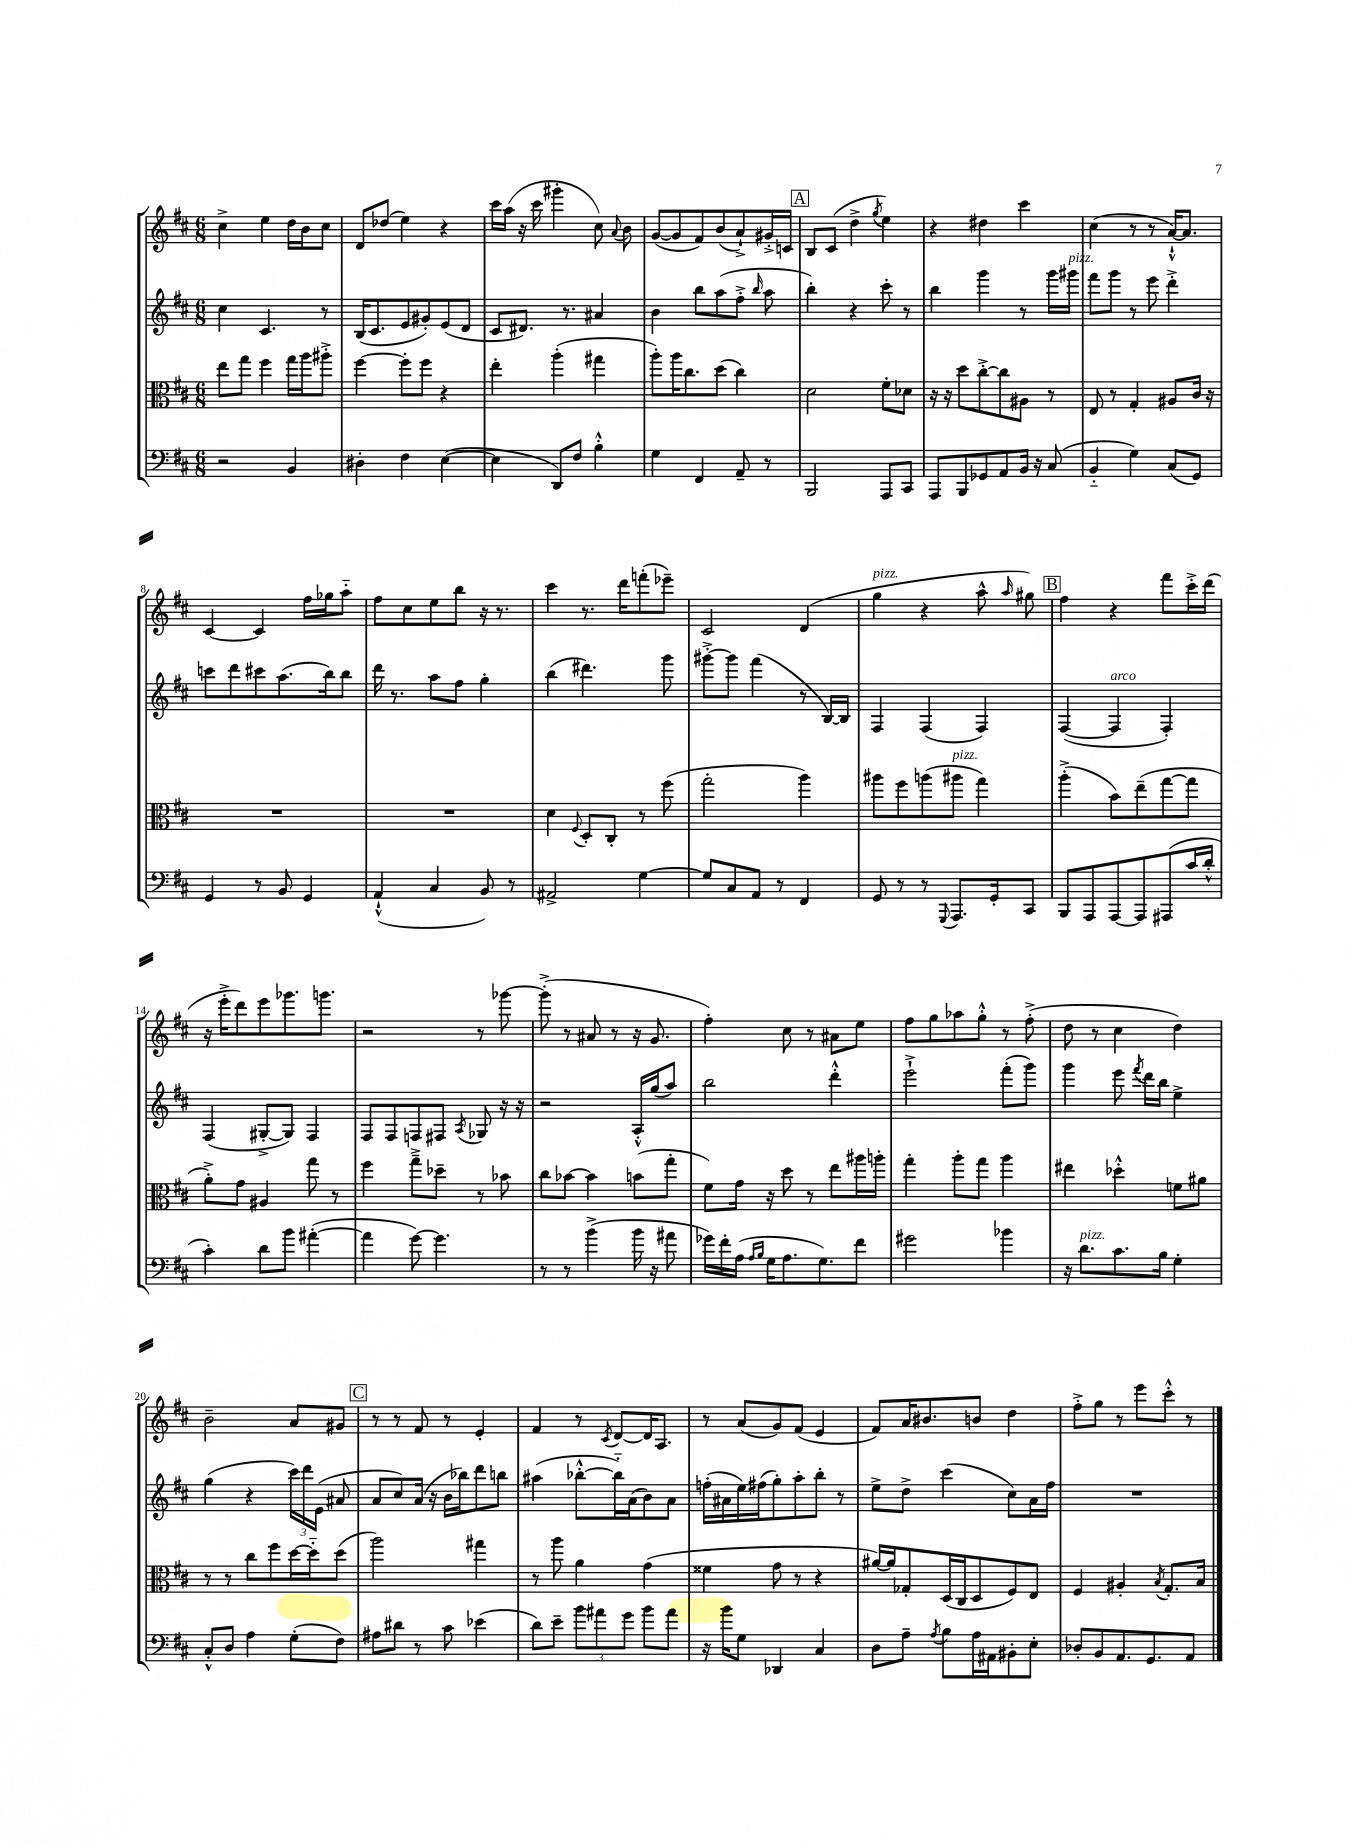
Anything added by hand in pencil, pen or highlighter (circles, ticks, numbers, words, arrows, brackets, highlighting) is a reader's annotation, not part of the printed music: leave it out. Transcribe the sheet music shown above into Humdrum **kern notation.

**kern	**kern	**kern	**kern
*part4	*part3	*part2	*part1
*staff4	*staff3	*staff2	*staff1
*clefF4	*clefC3	*clefG2	*clefG2
*k[f#c#]	*k[f#c#]	*k[f#c#]	*k[f#c#]
*M6/8	*M6/8	*M6/8	*M6/8
=1	=1	=1	=1
2r	8ee\L	4cc#\	4cc#^\
.	8gg\J	.	.
.	4ff#\	4.c#/	4ee\
4BB/	16gg\LL	.	16dd\LL
.	16aa\J	.	16b\J
.	8aa#X'^\J	8r	8cc#\J
=2	=2	=2	=2
4D#X'\	[4ff#\	(16B/KL	8d/L
.	.	8.c#/	.
.	.	.	(8dd-X/J
4F#\	8ff#'\L]	8e/	4ee\)
.	8ff#\J	8g#X'/)	.
([4E\	4r	(8e/	4r
.	.	8d/J	.
=3	=3	=3	=3
4E\]	4ee'\	8c#/L	16ccc#\LL
.	.	.	(16aa\JJ
.	.	8.d#X/J)	16r
.	.	.	16ccc#\
8DD/L)	(4aa'\	.	4ggg#X'\
.	.	8.r	.
8F#/J	.	.	.
4B'^^\	4gg#X\	4a#X/	8cc#\)
.	.	.	8qqa/
.	.	.	8b\
=4	=4	=4	=4
4G\	8aa'\L)	4b\	([8g/L
.	16aa\K	.	8g/]
.	8.cc#\	.	.
4FF#/	.	8bb\L	8f#/)
.	(8dd\J	(8aa\	(8b/
8AA~/	4cc#\)	8ff#'^\J	8a`^/)
.	.	16qqbb/	.
8r	.	8aa\	16g#X'^/L
.	.	.	16cn/JJ
!!LO:REH:place=s1:t=A
=5	=5	=5	=5
2BBB/	2d\	4bb'\)	8B/L
.	.	.	(8c#/J
.	.	4r	4dd^\
.	.	.	8qgg/
8AAA/L	8f#'\L	8ccc#'\	4ee\)
8CC#/J	8d-X\J	8r	.
=6	=6	=6	=6
8AAA/L	16r	4bb\	4r
.	16r	.	.
8BBB/	8dd\L	.	.
8GG-X/	[8cc#'^\	4ggg\	4dd#X\
8AA/	8cc#\]	.	.
16BB/Jk	8A#X\J	8r	4ccc#\
16r	.	.	.
(8C#/	8r	16ggg\LL	.
!	!	!LO:TX:a:i:t=pizz.	!
.	.	16ggg#X\JJ	.
=7	=7	=7	=7
4BB/	8E/	8fff#\L	(4cc#\
.	8r	8ggg\J	.
4G\)	4G'/	8r	8r
.	.	8eee\	8r
(8C#/L	8A#X/L	4ddd'^\	[16a`^^/KL)
.	.	.	8.a/J]
8GG/J)	16c#/Jk	.	.
.	16r	.	.
!!LO:LB:g=z
=8	=8	=8	=8
4GG/	2.r	8cccn\L	[4c#/
.	.	8ddd\	.
8r	.	8ccc#X\	4c#/]
8BB/	.	(8.aa\	.
4GG/	.	.	16ff#\LL
.	.	16bb\k)	16gg-X\J
.	.	8bb\J	8aa\J
=9	=9	=9	=9
(4AA`^^/	2.r	16ddd\	8ff#\L
.	.	8.r	.
.	.	.	8cc#\
4C#/	.	8aa\L	8ee\
.	.	8ff#\J	8bb\J
8BB/)	.	4gg'\	16r
.	.	.	8.r
8r	.	.	.
=10	=10	=10	=10
2AA#X^/	4d\	(4bb\	4ccc#\
.	8qqF#/	.	.
.	8D'/L	4.ddd#X\)	8.r
.	8C#'/J	.	.
.	.	.	16ddd\KL
[4G\	8r	.	(8fffn'\
.	(8ff#\	8ggg\	8eee-X~\J)
=11	=11	=11	=11
8G/L]	2gg'\	[8ggg#X'^\L	2c#/
8C#/	.	8ggg#\J]	.
8AA/J	.	(4fff#\	.
8r	.	.	.
4FF#/	4aa\)	8r	(4d/
.	.	[16B/LL)	.
.	.	16B/JJ]	.
=12	=12	=12	=12
!	!	!	!LO:TX:a:i:t=pizz.
8GG/	8aa#X\L	4F#/	4gg\
8r	8ff#\	.	.
8r	(8aan\	(4F#/	4r
8qqGGG/	.	.	.
!	!LO:TX:a:i:t=pizz.	!	!
8.AAA/L	8aa#X\J	.	.
.	4gg\)	4F#/)	8aa^^\
16GG'/k	.	.	.
.	.	.	16qqaa/
8CC#/J	.	.	8gg#X\)
!!LO:REH:place=s1:t=B
=13	=13	=13	=13
8BBB/L	(4aa'^\	([4F#/	4ff#\
8AAA/	.	.	.
!	!	!LO:TX:a:i:t=arco	!
[8AAA/	8b\L)	4F#/]	4r
8AAA/]	(8ee~\	.	.
(8AAA#X/	[8gg\	4F#'/)	8fff#\L
16c#/L	8gg\J]	.	16ccc#'^\L
16d'^^/JJ	.	.	(16ddd\JJ
!!LO:LB:g=z
=14	=14	=14	=14
4c#'\)	8a'^\L)	(4F#/	16r
.	.	.	16eee'^\KL
.	8g\J	.	8ddd\)
8d\L	4A#X/	[8G#X'^/L	8eee\
8b\J	.	8G#/J])	8.ggg-X\
([4a#X'\	8gg\	4F#/	.
.	.	.	8.gggn\J
.	8r	.	.
=15	=15	=15	=15
4a#\]	4ff#\	8F#/L	2r
.	.	8F#/	.
[8g\)	8gg~^\L	8Fn/	.
4.g\]	8dd-X~\J	8F#X/J	.
.	.	8qA/	.
.	8r	8G-X/	8r
.	8b-X\	16r	[8ggg-X\
.	.	16r	.
=16	=16	=16	=16
8r	8cc#\L	2r	(8ggg-'^\]
8r	[8b-X\J	.	8r
(4b^\	4b-\]	.	8a#X/
.	.	.	8r
16b\	(8bn\L	16A'^^/LL	16r
16r	.	(16gg/J	8.g/
8a#X\	8gg'\J	8aa/J)	.
=17	=17	=17	=17
16g-X\LL)	8f#\L)	2bb\	4ff#'\)
16f#'\	.	.	.
(16A\JJ	16g\Jk	.	.
16qqA/LL	.	.	.
16qqB/JJ	.	.	.
16G\KL	16r	.	.
8.A\	8dd\	.	8cc#\
.	8r	.	8r
8.G\)	.	.	.
.	8ee\L	4ddd'^^\	8a#X\L
8f#\J	16aa#X\L	.	8ee\J
.	16aan'\JJ	.	.
=18	=18	=18	=18
2g#X\	4gg'\	2eee`^\	8ff#\L
.	.	.	8gg\
.	8aa'\L	.	8aa-X\
.	8gg\J	.	8gg'^^\J
4b-X\	4aa\	(8fff#'\L	8r
.	.	8ggg\J)	(8ff#'^\
=19	=19	=19	=19
16r	4ee#X\	4ggg\	8dd\
!LO:TX:a:i:t=pizz.	!	!	!
8.d\L	.	.	.
.	.	.	8r
8.c#\	4dd-X'^^\	8eee\	4cc#\
.	.	8qfff#/	.
.	.	16ddd\LL	.
16B\Jk	.	16bb\JJ	.
4G'\	8fn\L	4ee^\	4dd\)
.	8a#X\J	.	.
!!LO:LB:g=z
=20	=20	=20	=20
8C#'^^/L	8r	(4gg\	2b~\
8D/J	8r	.	.
4A\	8cc#\L	4r	.
.	8ff#\	.	.
(8G'\L	[16dd\L	24ccc#\LL)	8a/L
.	.	24ddd\	.
.	16dd\J]	.	.
.	.	(24e\JJ	.
8F#\J)	(8dd\J	8a#X/	8g#X/J
!!LO:REH:place=s1:t=C
=21	=21	=21	=21
8A#X\L	2aa\)	8a/L	8r
8d#X\J	.	8cc#/)	8r
8r	.	(16a/Jk	8f#/
.	.	16r	.
8c#\	.	16b\LL	8r
.	.	16bb-X\J)	.
(4e-X\	4gg#X\	8ddd\	4e'/
.	.	8bbn\J	.
=22	=22	=22	=22
8d\L)	8r	(4aa#X\	4f#/
8e~\J	8aa\	.	.
12b\L	4a\	[8bb-X'^^\L	8r
12a#X\	.	.	.
.	.	.	8qc#/
.	.	16bb-\L])	[8d/L
12g\J	.	.	.
.	.	(16a\J	.
8b\L	(4g\	8b\)	16d/K]
.	.	.	8.A/J
8a#\J	.	8a\J	.
=23	=23	=23	=23
16r	4f##X\	(16ffn'\LL	8r
16b\KL	.	16a#X\	.
8G\J	.	16ee\)	(8a/L
.	.	(16ff#X\J	.
4DD-X/	8g\	8gg'\)	8g/)
.	8r	8aa'\	(8f#/J
4C#/	4r	8bb'\J	4e/
.	.	8r	.
=24	=24	=24	=24
8D\L	[16a#X/LL)	8ee^\L	8f#/L)
.	16a#/J]	.	.
8A~\J	8G-X'/	8dd^\J	16a/K
.	.	.	8.b#X/
8qA/	.	.	.
8B\L	(16D/L	(4ccc#\	.
.	16C#/J	.	.
16A\L	8D/	.	8bn/J
16AA#X\J	.	.	.
8BB#X'\	8F#/)	8cc#\L)	4dd\
8E'\J	8E/J	16a\L	.
.	.	16ff#\JJ	.
=25	=25	=25	=25
8D-X'/L	4F#/	2.r	8ff#'^\L
8BB/	.	.	8gg\J
8.AA/	4A#X'/	.	8r
.	.	.	8eee\L
8.GG/	.	.	.
.	8qB/	.	.
.	8.G'/L	.	8ccc#'^^\J
8AA/J	.	.	8r
.	16B/Jk	.	.
==	==	==	==
*-	*-	*-	*-
